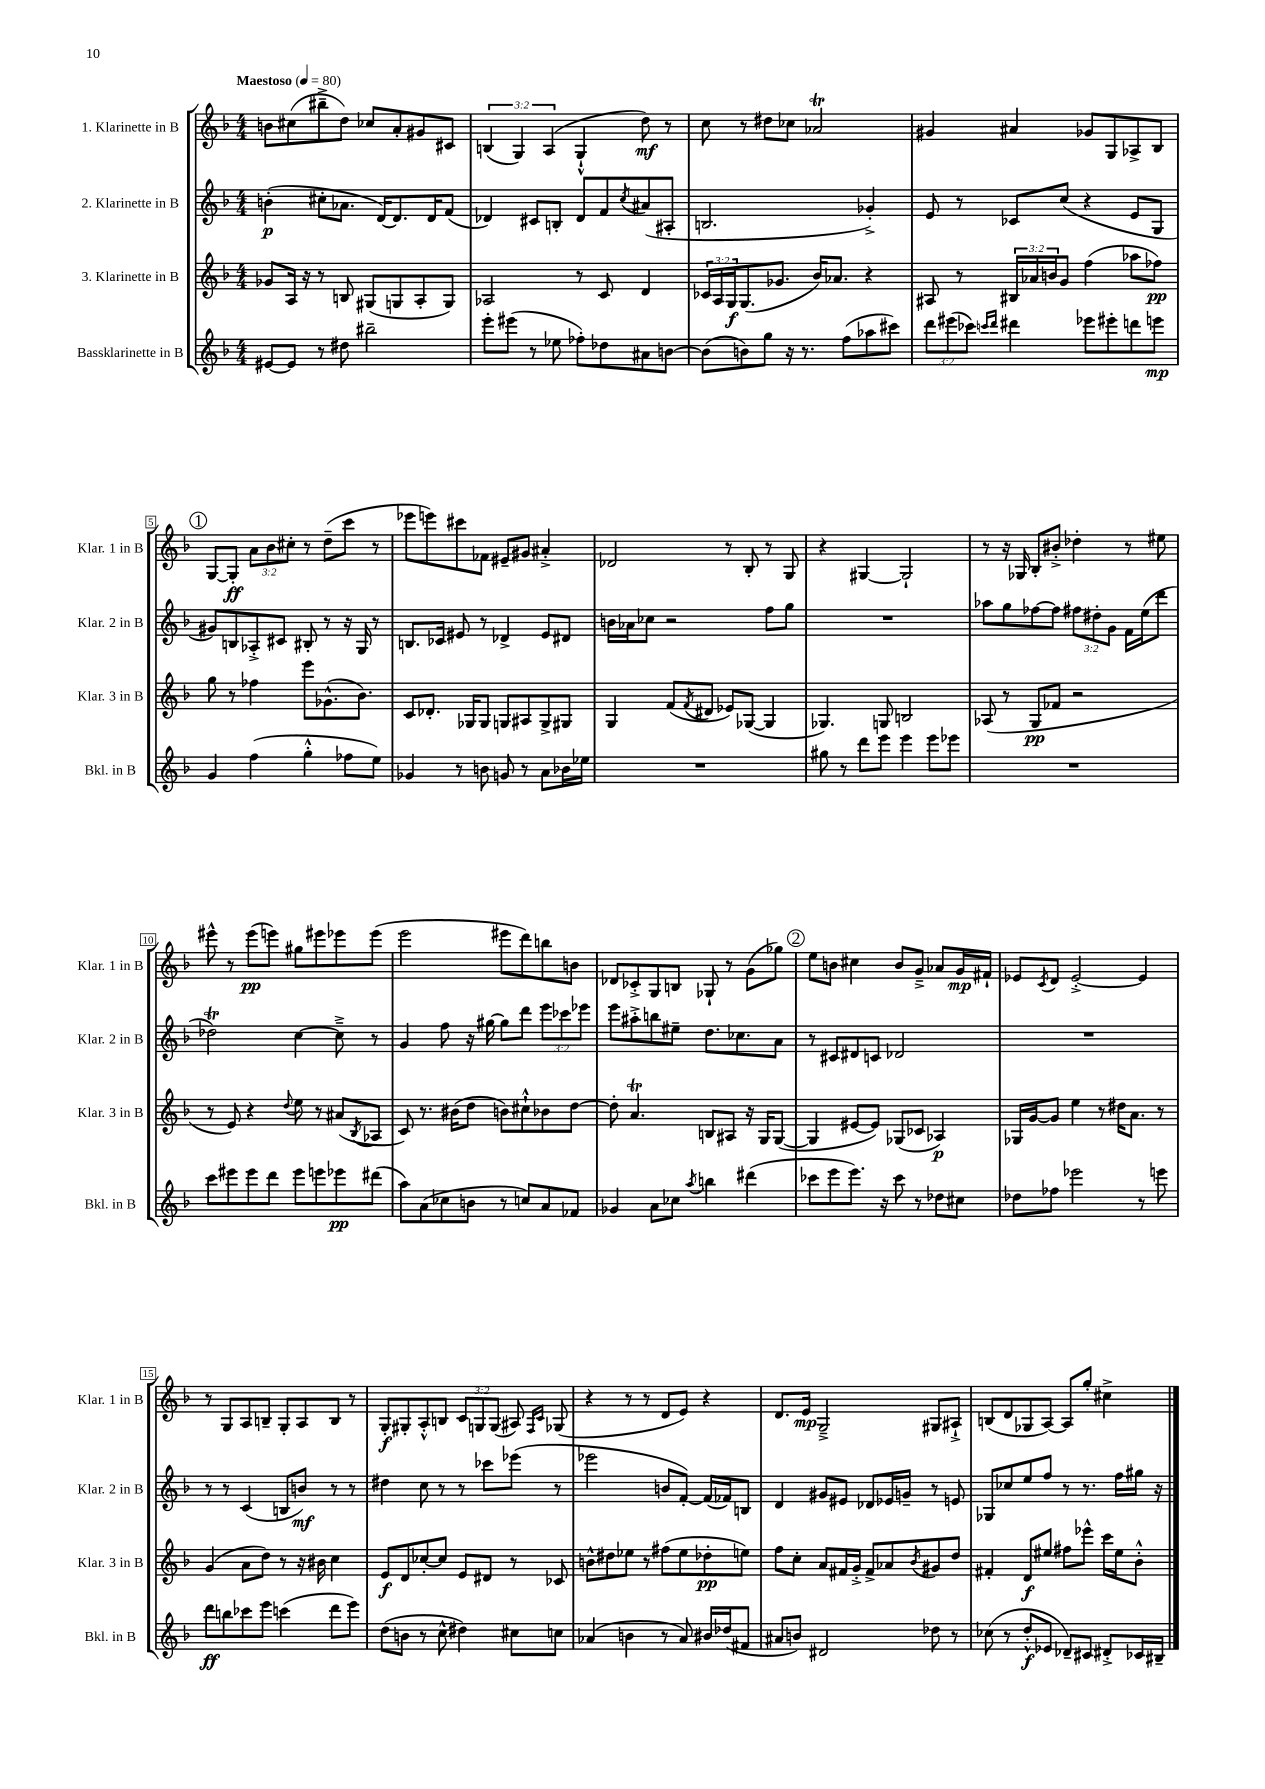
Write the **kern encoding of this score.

**kern	**dynam	**kern	**dynam	**kern	**dynam	**kern	**dynam
*part4	*part4	*part3	*part3	*part2	*part2	*part1	*part1
*staff4	*staff4	*staff3	*staff3	*staff2	*staff2	*staff1	*staff1
*I"Bassklarinette in B	*	*I"3. Klarinette in B	*	*I"2. Klarinette in B	*	*I"1. Klarinette in B	*
*I'Bkl. in B	*	*I'Klar. 3 in B	*	*I'Klar. 2 in B	*	*I'Klar. 1 in B	*
*clefG2	*	*clefG2	*	*clefG2	*	*clefG2	*
*k[b-]	*	*k[b-]	*	*k[b-]	*	*k[b-]	*
*M4/4	*	*M4/4	*	*M4/4	*	*M4/4	*
*MM80	*	*MM80	*	*MM80	*	*MM80	*
=1	=1	=1	=1	=1	=1	=1	=1
!	!	!	!	!	!	!LO:TX:a:B:t=Maestoso	!
[8e#X/L	.	8g-X/L	.	(4bn'\	p	8bn\L	.
8e#/J]	.	16A/Jk	.	.	.	(8cc#X\	.
.	.	16r	.	.	.	.	.
8r	.	8r	.	8cc#X'\L	.	8bb#X~^\	.
8dd#X\	.	8Bn/	.	8.a-X\J	.	8dd\J)	.
2bb#X~\	.	(8G#X/L	.	.	.	8cc-X/L	.
.	.	.	.	[16d/KL)	.	.	.
.	.	8Gn/	.	8.d/]	.	8a'/	.
.	.	8A'/	.	.	.	8g#X/	.
.	.	.	.	16d/K	.	.	.
.	.	8G/J)	.	(8f/J	.	8c#X/J	.
=2	=2	=2	=2	=2	=2	=2	=2
8eee'\L	.	2A-X/	.	4d-X/)	.	(6Bn/	.
(8eee#X\J	.	.	.	.	.	.	.
.	.	.	.	.	.	6G/)	.
8r	.	.	.	8c#X/L	.	.	.
.	.	.	.	.	.	(6A/	.
8ee-X\	.	.	.	8Bn'/J	.	.	.
8ff-X'\L)	.	8r	.	8d-/L	.	4G`^^/	.
8dd-X\	.	8c/	.	8f/	.	.	.
.	.	.	.	8qcc/	.	.	.
8a#X\	.	4d/	.	(8a#X/	.	8dd\)	mf
[8bn\J	.	.	.	8A#X'/J	.	8r	.
=3	=3	=3	=3	=3	=3	=3	=3
(8b\L]	.	24c-X/LL	.	2.Bn/	.	8cc\	.
.	.	24A/	.	.	.	.	.
.	.	24G/J	f	.	.	.	.
8bn\)	.	(8.G/	.	.	.	8r	.
8gg\J	.	.	.	.	.	8dd#X\L	.
.	.	8.g-X/J	.	.	.	.	.
16r	.	.	.	.	.	8cc-X\J	.
8.r	.	.	.	.	.	.	.
.	.	16b-/KL)	.	.	.	2a-XT/	.
.	.	8.a-X/J	.	.	.	.	.
(8ff\L	.	.	.	.	.	.	.
8aa-X\	.	4r	.	4g-X'^/)	.	.	.
8ccc#X\J)	.	.	.	.	.	.	.
=4	=4	=4	=4	=4	=4	=4	=4
12ddd\L	.	8A#X/	.	8e/	.	4g#X/	.
(12eee#X\	.	.	.	.	.	.	.
.	.	8r	.	8r	.	.	.
12ccc-X\J)	.	.	.	.	.	.	.
16qqcccn/LL	.	.	.	.	.	.	.
16qqddd/JJ	.	.	.	.	.	.	.
4ddd#X\	.	24B#X/LL	.	8c-X/L	.	4a#X/	.
.	.	24a-X/	.	.	.	.	.
.	.	24bn/J	.	.	.	.	.
.	.	8g/J	.	(8cc/J	.	.	.
8eee-X\L	.	(4ff\	.	4r	.	8g-X/L	.
8eee#X'\	.	.	.	.	.	8G/	.
8dddn\	.	8aa-X\L	.	8e/L	.	8A-X^/	.
8eeen\J	mp	8ff-X\J)	pp	8G/J	.	8B-/J	.
!!LO:LB:g=z
!!LO:REH:place=s1:t=1
=5	=5	=5	=5	=5	=5	=5	=5
4g/	.	8gg\	.	8g#X/L)	.	[8G/L	.
.	.	8r	.	8Bn/	.	8G'/J]	ff
(4ff\	.	4ff-X\	.	8A-X'^/	.	12a\L	.
.	.	.	.	.	.	12b-\	.
.	.	.	.	8c#X/J	.	.	.
.	.	.	.	.	.	12cc#X'\J	.
4gg'^^\	.	8eee\L	.	8B#X'/	.	8r	.
.	.	(8.g-X^^\	.	8r	.	(8dd~\L	.
8ff-X\L	.	.	.	16r	.	8ccc\J	.
.	.	8.b-\J)	.	16G/	.	.	.
8ee\J)	.	.	.	8r	.	8r	.
=6	=6	=6	=6	=6	=6	=6	=6
4g-X/	.	8c/L	.	8.Bn/L	.	8eee-X\L	.
.	.	8.d-X'/J	.	.	.	8eeen\)	.
.	.	.	.	16c-X/Jk	.	.	.
8r	.	.	.	8e#X/	.	8ccc#X\	.
.	.	16G-X/KL	.	.	.	.	.
8bn\	.	8G-/J	.	8r	.	8f-X\J	.
8gn/	.	8Gn/L	.	4d-X^/	.	8e#X~/L	.
8r	.	8A#X/	.	.	.	8g#X/J	.
8a\L	.	8G^/	.	8e#/L	.	4a#X'^/	.
16b-X\L	.	8G#X/J	.	8d#X/J	.	.	.
16ee-X\JJ	.	.	.	.	.	.	.
=7	=7	=7	=7	=7	=7	=7	=7
1r	.	4G/	.	16bn\LL	.	2d-X/	.
.	.	.	.	16a-X\J	.	.	.
.	.	.	.	8cc-X\J	.	.	.
.	.	(8f/L	.	2r	.	.	.
.	.	8qf/	.	.	.	.	.
.	.	8d#X/J	.	.	.	.	.
.	.	8e-X/L)	.	.	.	8r	.
.	.	([8G-X/J	.	.	.	8B-'/	.
.	.	4G-/]	.	8ff\L	.	8r	.
.	.	.	.	8gg\J	.	8G/	.
=8	=8	=8	=8	=8	=8	=8	=8
8gg#X\	.	4.G-X/)	.	1r	.	4r	.
8r	.	.	.	.	.	.	.
8ddd\L	.	.	.	.	.	[4G#X/	.
8eee\J	.	8Gn/	.	.	.	.	.
4eee\	.	2Bn/	.	.	.	2G#`/]	.
8eee\L	.	.	.	.	.	.	.
8eee-X\J	.	.	.	.	.	.	.
=9	=9	=9	=9	=9	=9	=9	=9
1r	.	(8A-X/	.	8aa-X\L	.	8r	.
.	.	8r	.	8gg\	.	16r	.
.	.	.	.	.	.	16G-X/	.
.	.	8G/L	pp	[8ff-X\	.	8B-'/L	.
.	.	8f-X/J	.	8ff-\J]	.	8b#X'^/J	.
.	.	2r	.	12ff#X\L	.	4dd-X'\	.
.	.	.	.	12dd#X'\	.	.	.
.	.	.	.	12g\J	.	.	.
.	.	.	.	16f\LL	.	8r	.
.	.	.	.	(16ee\J	.	.	.
.	.	.	.	8ddd\J	.	8ee#X\	.
!!LO:LB:g=z
=10	=10	=10	=10	=10	=10	=10	=10
8ccc\L	.	8r	.	2dd-XT\)	.	8eee#X^^\	.
8eee#X\	.	8e/)	.	.	.	8r	.
8eee#\	.	4r	.	.	.	(8eee#\L	pp
8ddd\J	.	.	.	.	.	8eeen\J)	.
.	.	8qqdd/	.	.	.	.	.
8eee#\L	.	8ee\	.	[4cc\	.	8gg#X\L	.
8eeen\	.	8r	.	.	.	8eee#X\	.
8eee-X\	pp	(8a#X/L	.	8cc~^\]	.	8eee-X\	.
.	.	8qB-/	.	.	.	.	.
(8ddd#X\J	.	8A-X/J	.	8r	.	(8eee-\J	.
=11	=11	=11	=11	=11	=11	=11	=11
8aa\L)	.	8c/)	.	4g/	.	2eee\	.
(8a\	.	8.r	.	.	.	.	.
8cc-X\	.	.	.	8ff\	.	.	.
.	.	(16b#X\KL	.	.	.	.	.
8bn\J	.	8dd\J	.	16r	.	.	.
.	.	.	.	[16gg#X\	.	.	.
8r	.	8bn\L)	.	8gg#\L]	.	8eee#X\L	.
8ccn/L)	.	8cc#X`^^\	.	8ddd\J	.	8ddd\)	.
8a/	.	8b-X\	.	12eee\L	.	8bbn\	.
.	.	.	.	12ccc-X\	.	.	.
8f-X/J	.	[8dd\J	.	.	.	8bn\J	.
.	.	.	.	12eee-X\J	.	.	.
=12	=12	=12	=12	=12	=12	=12	=12
4g-X/	.	8dd'\]	.	8eee\L	.	8d-X/L	.
.	.	4.at/	.	8aa#X'^\	.	8c-X'^/	.
8a\L	.	.	.	8bbn\	.	8G/	.
8cc-X\J	.	.	.	8ee#X~\J	.	8Bn/J	.
8qaa/	.	.	.	.	.	.	.
4bbn\	.	8Bn/L	.	8.dd\L	.	8G-X`/	.
.	.	8A#X/J	.	.	.	8r	.
.	.	.	.	8.cc-X\	.	.	.
(4ddd#X\	.	16r	.	.	.	(8g\L	.
.	.	16G/KL	.	.	.	.	.
.	.	([8G/J	.	8a\J	.	8gg-X\J)	.
!!LO:REH:place=s1:t=2
=13	=13	=13	=13	=13	=13	=13	=13
8ccc-X\L	.	4G/]	.	8r	.	8ee\L	.
8eee\	.	.	.	8c#X/L	.	8bn\J	.
8.eee\J)	.	[8e#X/L	.	8d#X/	.	4cc#X\	.
.	.	8e#/J])	.	8cn/J	.	.	.
16r	.	.	.	.	.	.	.
8ccc-\	.	(8G-X/L	.	2d-X/	.	8b/L	.
8r	.	8c-X/J	.	.	.	8g~^/J	.
8dd-X\L	.	4A-X/)	p	.	.	8a-X/L	.
8cc#X\J	.	.	.	.	.	16g/L	mp
.	.	.	.	.	.	16f#X`/JJ	.
=14	=14	=14	=14	=14	=14	=14	=14
8dd-X\L	.	16G-X/LL	.	1r	.	8e-X/L	.
.	.	[16g/J	.	.	.	.	.
.	.	.	.	.	.	8qc/	.
8ff-X\J	.	8g/J]	.	.	.	8d/J	.
2eee-X\	.	4ee\	.	.	.	[2e-'^/	.
.	.	8r	.	.	.	.	.
.	.	16dd#X\KL	.	.	.	.	.
.	.	8.a\J	.	.	.	.	.
8r	.	.	.	.	.	4e-/]	.
8eeen\	.	8r	.	.	.	.	.
!!LO:LB:g=z
=15	=15	=15	=15	=15	=15	=15	=15
8ddd\L	ff	(4g/	.	8r	.	8r	.
8bbn\	.	.	.	8r	.	8G/L	.
8ccc-X\	.	8a\L	.	(4c/	.	8A/	.
8eee\J	.	8dd\J)	.	.	.	8Bn~/J	.
(4cccn\	.	8r	.	8Bn/L	.	8G'/L	.
.	.	16r	.	8bn/J)	mf	8A/	.
.	.	16b#X\	.	.	.	.	.
8ddd\L	.	4cc\	.	8r	.	8B/J	.
8eee\J)	.	.	.	8r	.	8r	.
=16	=16	=16	=16	=16	=16	=16	=16
(8dd\L	.	8e/L	f	4dd#X\	.	8G'/L	f
8bn\J	.	8d/	.	.	.	8G#X'/	.
8r	.	[8cc-X'/	.	8cc\	.	8A'^^/	.
8cc^^\	.	8cc-/J]	.	8r	.	8Bn/J	.
4dd#X\)	.	8e/L	.	8r	.	12c/L	.
.	.	.	.	.	.	12Gn/	.
.	.	8d#X/J	.	8ccc-X\L	.	.	.
.	.	.	.	.	.	(12G/J	.
8cc#X\L	.	8r	.	(8eee-X\J	.	8A#X/)	.
.	.	.	.	.	.	16qqF/LL	.
.	.	.	.	.	.	16qqc/JJ	.
8ccn\J	.	8c-X/	.	8r	.	(8G-X/	.
=17	=17	=17	=17	=17	=17	=17	=17
(4a-X/	.	8bn^^\L	.	2eee-X\	.	4r	.
.	.	8dd#X\	.	.	.	.	.
4bn\	.	8ee-X\J	.	.	.	8r	.
.	.	8r	.	.	.	8r	.
8r	.	(8ff#X\L	.	8bn/L	.	8d/L	.
8a-/)	.	8ee-\	.	[8f'/J)	.	8e/J)	.
16b#X/LL	.	8dd-X'\	pp	(16f/LL]	.	4r	.
(16dd-X/J	.	.	.	16f-X/J)	.	.	.
8f#X/J	.	8een\J)	.	8Bn/J	.	.	.
=18	=18	=18	=18	=18	=18	=18	=18
8a#X/L	.	8ff\L	.	4d/	.	8.d/L	.
8bn/J)	.	8cc'\J	.	.	.	.	.
.	.	.	.	.	.	16e/Jk	mp
2d#X/	.	8a/L	.	8g#X/L	.	2G~^/	.
.	.	16f#X/L	.	8e#X/J	.	.	.
.	.	16g'^/JJ	.	.	.	.	.
.	.	8f#^/L	.	8d-X/L	.	.	.
.	.	8a-X/	.	16e-X/L	.	.	.
.	.	.	.	16gn~/JJ	.	.	.
.	.	8qb-/	.	.	.	.	.
8dd-X\	.	8g#X/	.	8r	.	8G#X/L	.
8r	.	8dd/J	.	8en/	.	8A#X`^/J	.
=19	=19	=19	=19	=19	=19	=19	=19
(8cc-X\	.	4f#X'/	.	8G-X/L	.	(8Bn/L	.
8r	.	.	.	8cc-X/	.	8d/	.
8dd'^^/L	f	8d/L	f	8ee/	.	8G-X/	.
8e-X/J	.	8ee#X/J	.	8ff/J	.	[8A/J)	.
8d-X~/L)	.	8ff#X\L	.	8r	.	8A/L]	.
8c#X/J	.	8eee-X^^\J	.	8.r	.	8gg'/J	.
8d#X'^/L	.	16ccc\LL	.	.	.	4cc#X^\	.
.	.	16ee#\J	.	16ff\LL	.	.	.
16c-X/L	.	8b-'^^\J	.	16gg#X\JJ	.	.	.
16B#X~/JJ	.	.	.	16r	.	.	.
==	==	==	==	==	==	==	==
*-	*-	*-	*-	*-	*-	*-	*-
